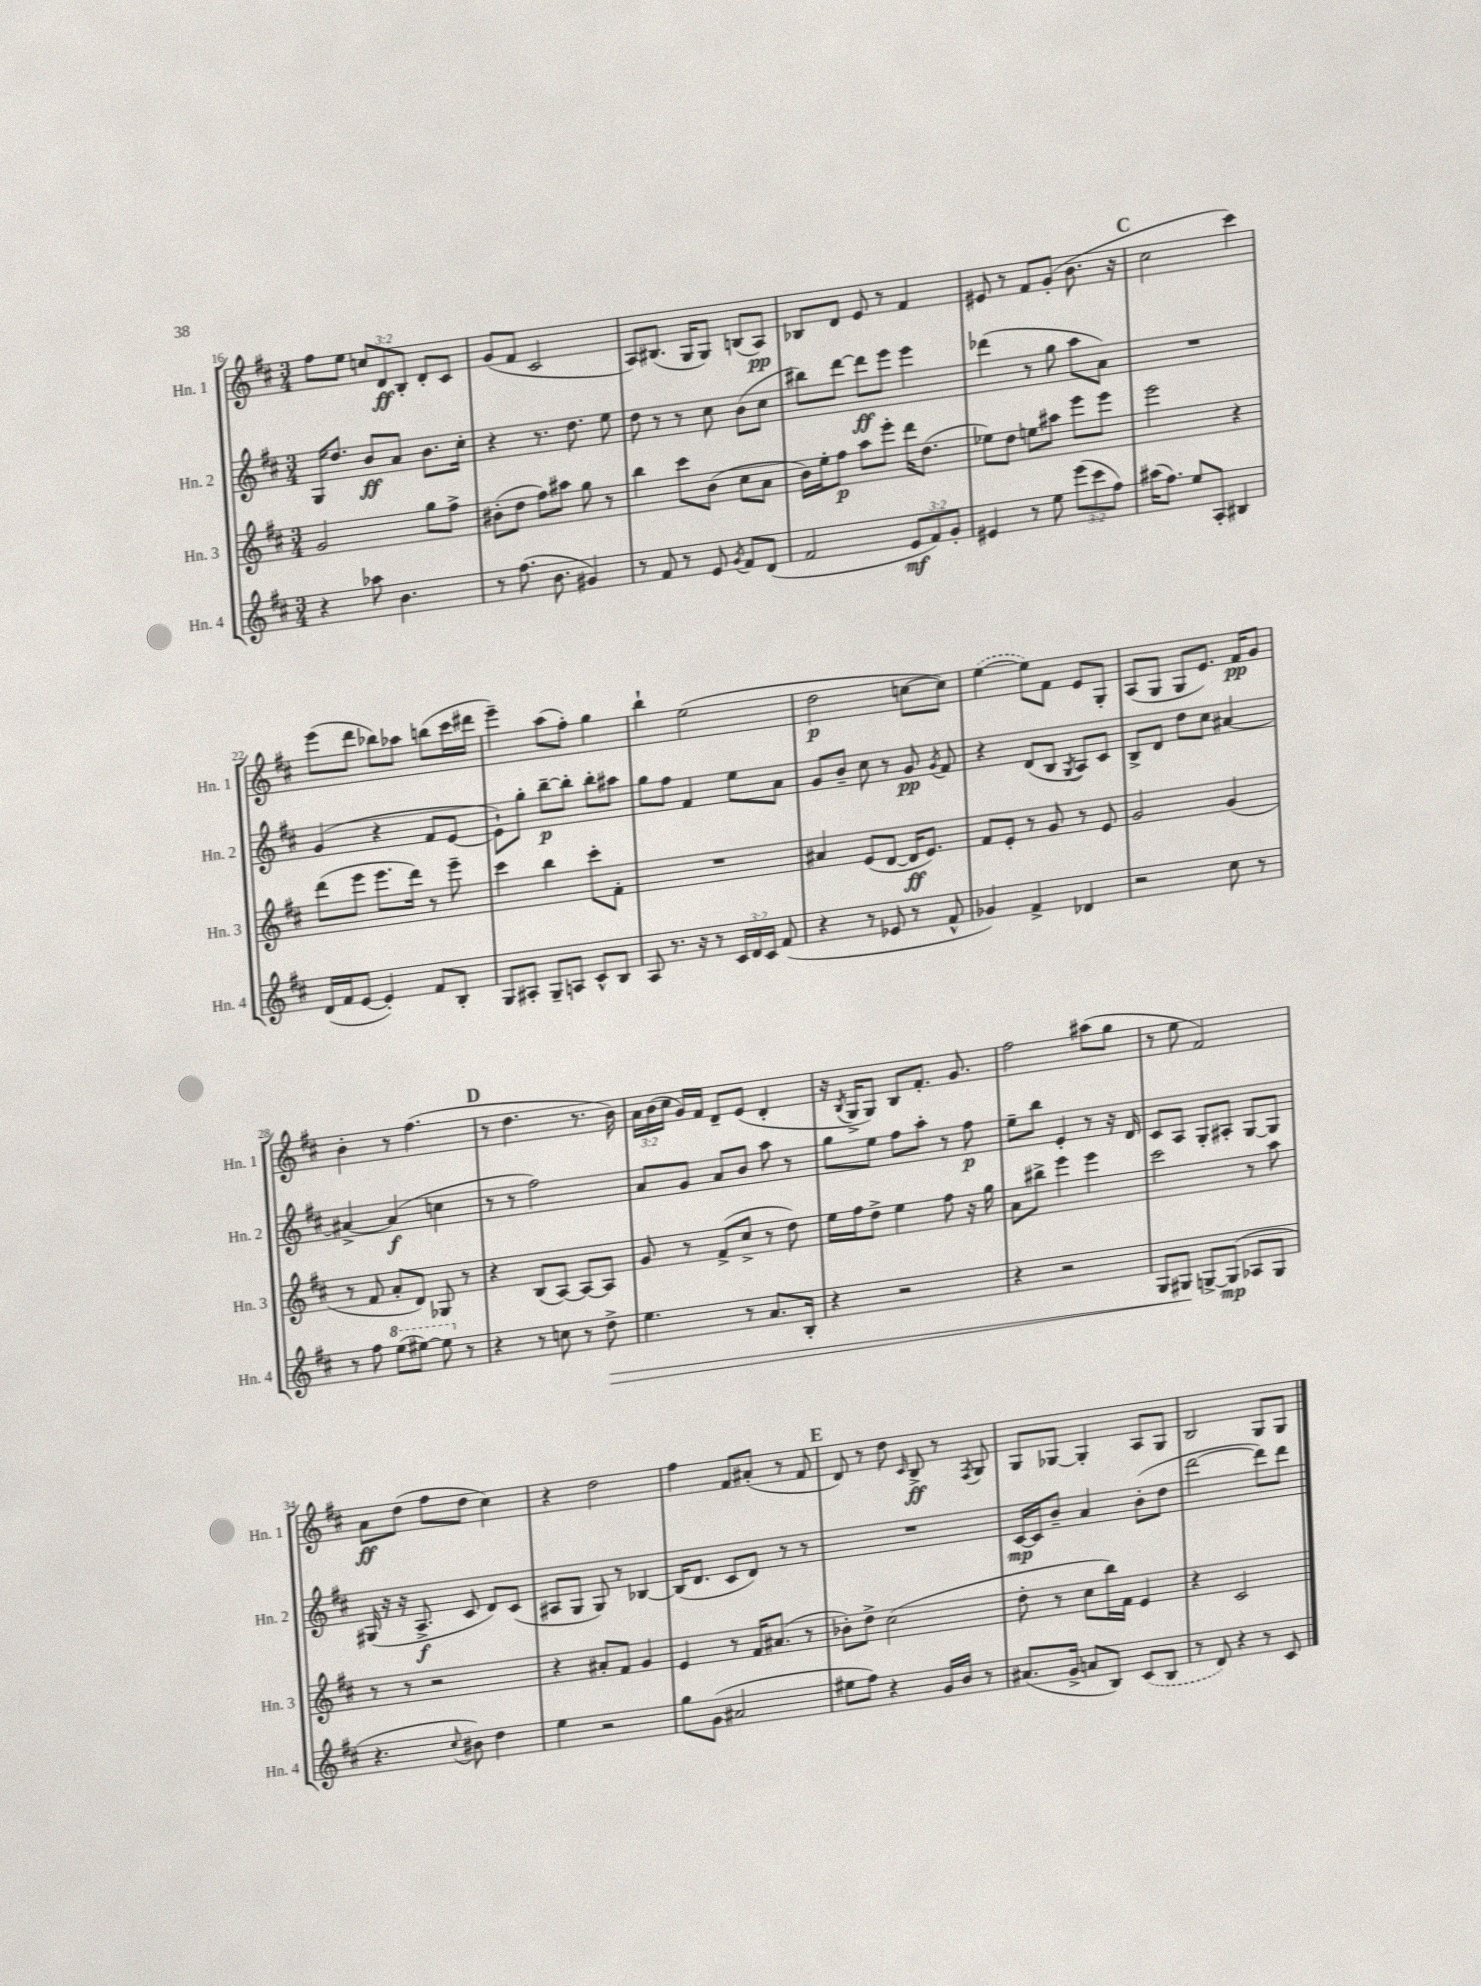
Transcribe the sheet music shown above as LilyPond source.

<<
\new StaffGroup <<
\new Staff = "s0" \with { instrumentName = "Hn. 1" shortInstrumentName = "Hn. 1" } {
    \clef treble \key d \major \numericTimeSignature \time 3/4 \override Staff.TupletNumber.text = #tuplet-number::calc-fraction-text
    \autoBeamOff fis''8[ e''8] \tuplet 3/2 { c''8[ d'8\ff b8]-. } d'8[-. cis'8] |
    g'8[( fis'8] cis'2 |
    a8[) bis8.]( g16[ g8]) b8[( a8]\pp) |
    bes8[ d'8] e'8 r8 fis'4 |
    eis'8 r8 fis'8[ g'8]-.( b'8. r16 |
    \mark \markup { \bold "C" } cis''2 cis'''4) |
    e'''8[( d'''8] bes''8[) aes''8] b''8[( cis'''16 dis'''16] |
    e'''4--) a''8[( fis''8]-.) g''4 |
    b''4-! e''2( |
    d''2\p c''8[~ c''8]) |
    \once \slurDashed e''4~( e''8[) fis'8] e'8[ g8]-. |
    a8[( g8] g8[ e'8.]) fis'16[\pp g'8] |
    b'4-. r8 fis''4.( |
    \mark \markup { \bold "D" } r8 d''4. r8. b'16) |
    \tuplet 3/2 { a'16[ b'16( cis''16] } g'16[) fis'16] d'8[-- e'8]( d'4-. |
    r16 \acciaccatura { b8 } g16[-> g8]) b8[ fis'8.]-. g'8. |
    fis''2 ais''8[( g''8] |
    r8 e''8 fis'2) |
    a'8[\ff d''8]( fis''8[ d''8] cis''4) |
    r4 d''2 |
    fis''4 fis'8[ ais'8]-.( r8 fis'8 |
    \mark \markup { \bold "E" } d'8) r8 d''8 \grace { cis'16 } b8->\ff r8 \acciaccatura { fis8 } g8 |
    g8[ ges8]~ ges4-. a8[ ges8] |
    b2 g8[ g8] \bar "|." |
}
\new Staff = "s1" \with { instrumentName = "Hn. 2" shortInstrumentName = "Hn. 2" } {
    \clef treble \key d \major \numericTimeSignature \time 3/4
    \autoBeamOff g16[ d''8.] b'8[\ff a'8] b'8.[ cis''16]-. |
    r4 r8. d''8. e''8 |
    d''8 r8 r8 cis''8 b'8[( cis''8] |
    bis''8[) d'''8]~ d'''8[\ff e'''8] e'''4 |
    des'''4( r8 g''8 a''8[ a'8]) |
    \mark \markup { \bold "C" } R2. |
    g'4( r4 fis'8[ e'8]~ |
    e'8[-!) g''8]-. b''8[~--\p b''8]-. b''8[-. ais''8] |
    g''8[ fis''8] fis'4 e''8[ a'8] |
    g'8[ b'8]-- cis''8 r8 g'8\pp \acciaccatura { g'8 } fis'8 |
    r4 d'8[( b8] \acciaccatura { g8 } a8[) cis'8] |
    b8[-> d'8] d''8[ cis''8] ais'4~ |
    ais'4~-> ais'4\f( c''4 |
    \mark \markup { \bold "D" } r8 r8 fis''2) |
    a'8[ g'8] a'8[ b'8] a''8 r8 |
    g''8[ e''8] fis''8[ a''8]-. r8 fis''8\p |
    e''8[-- b''8] e'4-. r8 r16 d'16 |
    cis'8[ a8] g8[-. ais8]-. g8[~ g8] |
    gis16( r16 r16 a8.->\f cis'8 d'8[) cis'8]( |
    ais8[ g8] g8) r8 bes4~ |
    bes16[( d'8.] cis'8[ d'8]) r8 r8 |
    \mark \markup { \bold "E" } R2. |
    cis'16[~\mp cis'16 b'8]-- a'4 b'8[-.( d''8] |
    d'''2~ d'''8[) d'''8] \bar "|." |
}
\new Staff = "s2" \with { instrumentName = "Hn. 3" shortInstrumentName = "Hn. 3" } {
    \clef treble \key d \major \numericTimeSignature \time 3/4
    \autoBeamOff g'2 g''8[ fis''8]-> |
    bis'8[-.( d''8] fis''8[) ais''8] g''8 r8 |
    b''4 cis'''8[ b'8]( cis''8[ a'8] |
    b'16[) e''16-. fis''8]\p a''8[ e'''8]-. d'''16[ d''8.]( |
    ees''8[) d''8] e''8[ ais''8] e'''8[ e'''8] |
    \mark \markup { \bold "C" } e'''2 r4 |
    d'''8[( e'''8] e'''8.[ d'''16]) r8 e'''8-- |
    cis'''4 b''4 cis'''8[-. fis'8]-. |
    R2. |
    ais'4 e'8[( d'8]~ d'16[\ff e'8.]) |
    fis'8[ e'8]-. r8 g'8 r8 e'8 |
    g'2 g'4( |
    r8 fis'8 a'8[-. d'8]) ges8 r8 |
    \mark \markup { \bold "D" } r4 b8[( a8]~) a8[~ a8] |
    g'8 r8 fis'8[->( cis''8]-> r8 d''8) |
    e''16[ fis''16 d''8]-> e''4 fis''8 r16 g''16 |
    a'8[ bis''8]-> e'''4 e'''4 |
    cis'''2 r8 a''8 |
    r8 r8 r2 |
    r4 ais'8[-. fis'8] g'4 |
    e'4 r8 fis'16[ ais'8.]( r8 |
    \mark \markup { \bold "E" } bes'8[-.) d''8]-> cis''2( |
    d''8-. r8 cis''8[ b''16) fis'16] e'4 |
    r4 cis'2 \bar "|." |
}
\new Staff = "s3" \with { instrumentName = "Hn. 4" shortInstrumentName = "Hn. 4" } {
    \clef treble \key d \major \numericTimeSignature \time 3/4 \override Staff.TupletNumber.text = #tuplet-number::calc-fraction-text
    \autoBeamOff r4 aes''8 b'4. |
    r8 fis''8.( b'8. gis'4) |
    r8 fis'8 r8 e'8 \acciaccatura { g'8 } fis'8[ d'8]( |
    fis'2 \tuplet 3/2 { e'8[\mf fis'8) g'8]-. } |
    eis'4 r8 e''8 \tuplet 3/2 { e'''8[( cis'''8 fis''8]) } |
    \mark \markup { \bold "C" } ais''16[( fis''8.]) e''8[ a8]-. bis4 |
    d'16[( fis'16 e'8]~ e'4-.) fis'8[ b8]-. |
    g8[ ais8]-. g8[-- a8] cis'8[-^ b8] |
    a8 r8. r16 r8 \tuplet 3/2 { cis'16[ d'16 cis'16] } fis'8( |
    r4 r8 ees'8 r8 fis'8-^ |
    ges'4) fis'4-> des'4 |
    r2 cis''8 r8 |
    r8 fis''8 \ottava #1 e'''8[( eis'''8]~) eis'''8 \ottava #0 r8 |
    \mark \markup { \bold "D" } r4 r8 c''8 r8 d''8->\> |
    e''4. r8 a'8.[ b16]-. |
    r4 r2 |
    r4 r2 |
    g8[ gis8]\! g8[~-> g8]\mp( aes8[ g8] |
    r4. \appoggiatura { cis''8 } bis'8) d''4 |
    e''4 r2 |
    g''8[ g'8]( ais'2 |
    \mark \markup { \bold "E" } eis''8[ fis''8]) r4 g'16[ b'16] r8 |
    ais'8.[( g'16]-> a'8[ b8]) \once \slurDashed cis'8[( b8] |
    r8 d'8) r4 r8 cis'8 \bar "|." |
}
>>
>>
\layout { \context { \Score currentBarNumber = #16 } }
